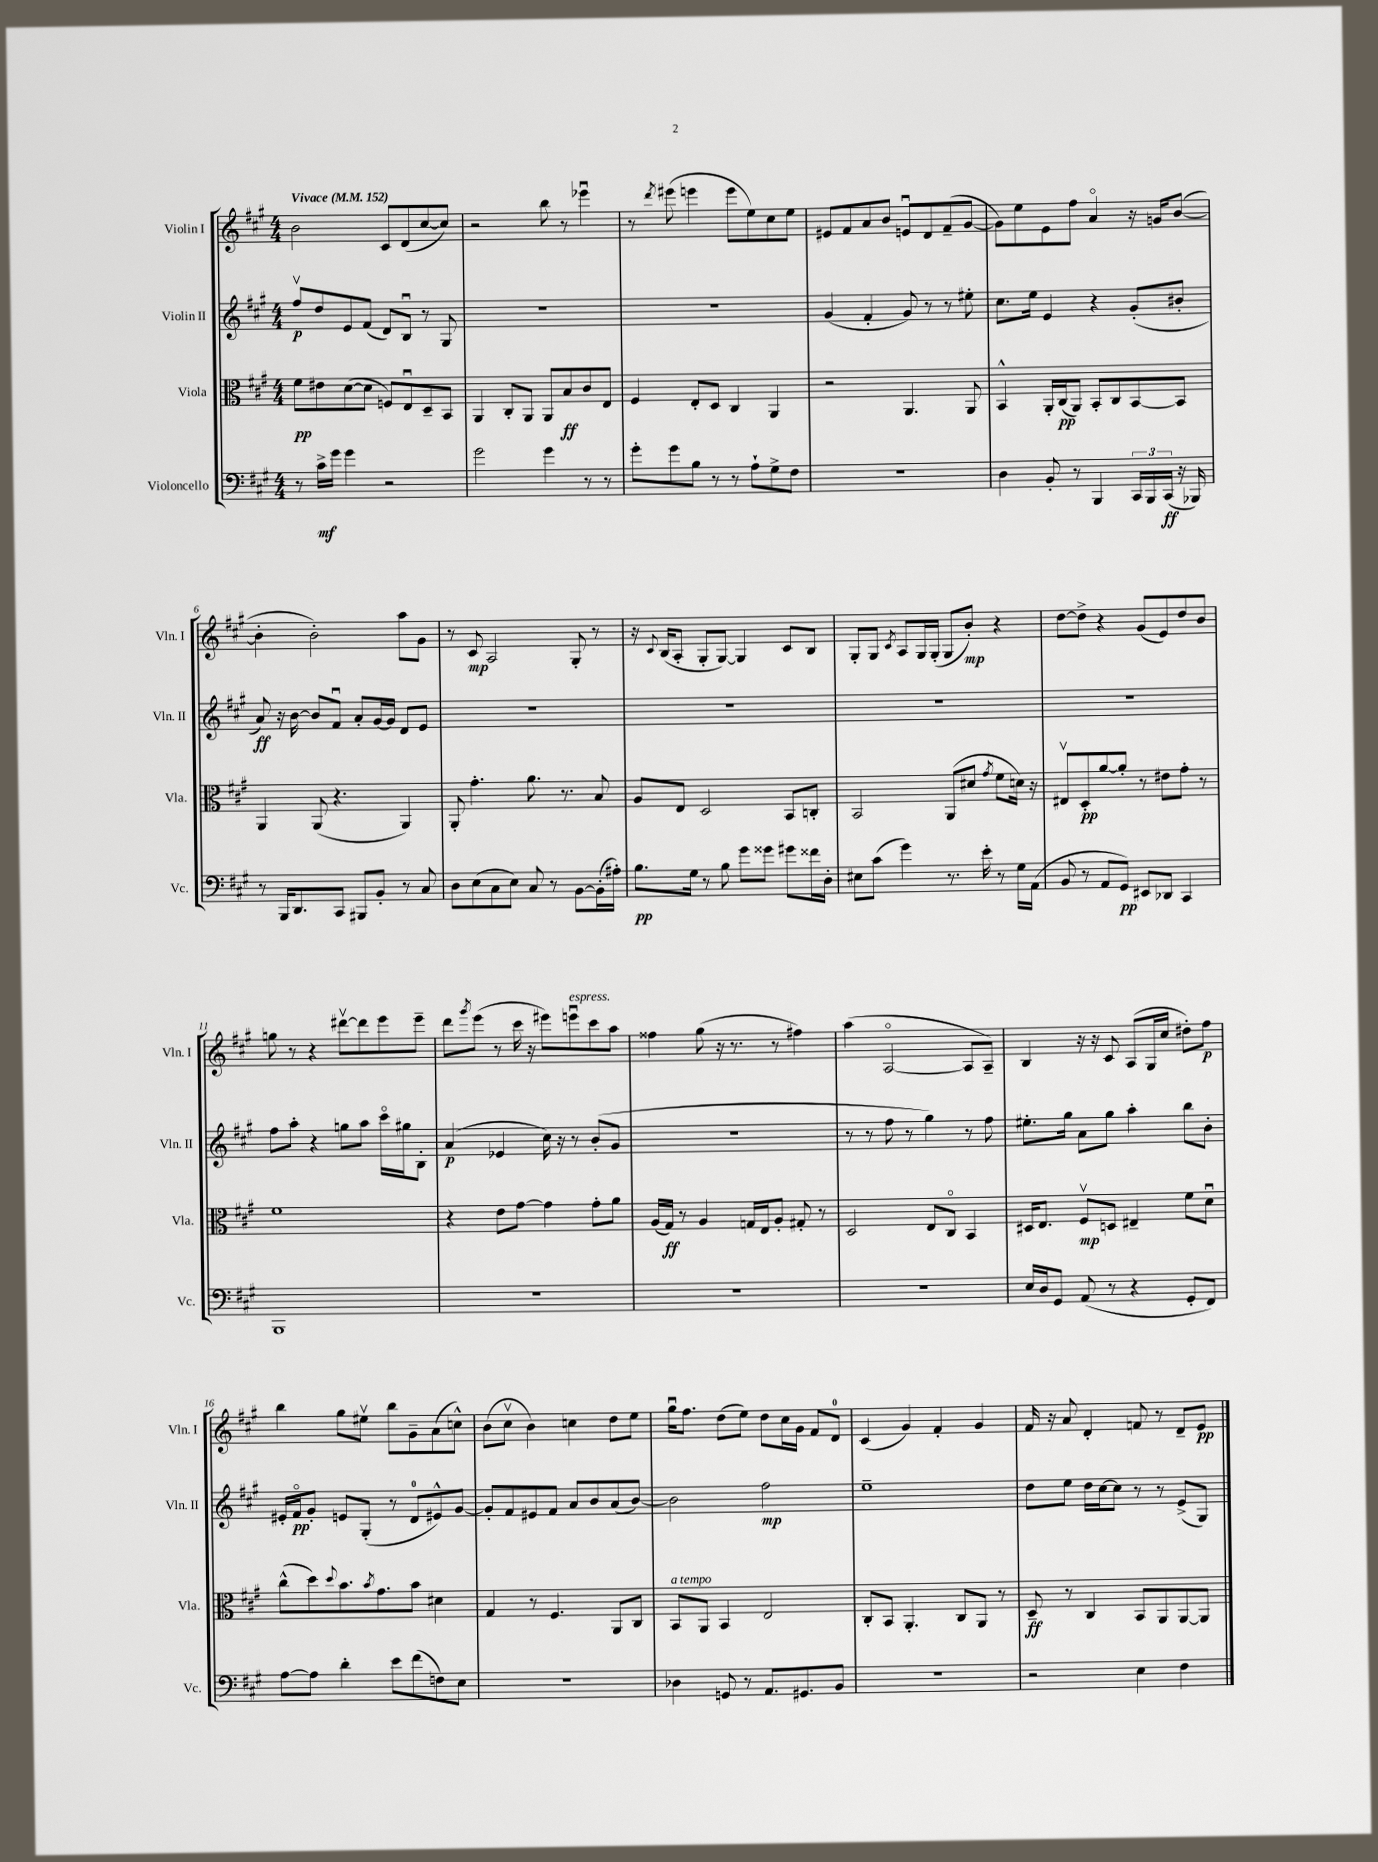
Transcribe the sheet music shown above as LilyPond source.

<<
\new StaffGroup <<
\new Staff = "s0" \with { instrumentName = "Violin I" shortInstrumentName = "Vln. I" } {
    \clef treble \key a \major \numericTimeSignature \time 4/4 \tempo "Vivace" 4 = 152
    b'2 cis'8 d'8( cis''8~ cis''8) |
    r2 b''8 r8 ees'''4\downbow |
    r8 \acciaccatura { d'''8 } eis'''8( e'''4 e'''8 e''8) cis''8 e''8 |
    eis'8 fis'8 a'8 b'8 e'8\downbow d'8 fis'8--( gis'8~ |
    gis'8) e''8 e'8 fis''8 a'4\flageolet r16 g'16 b'8~( |
    b'4-. b'2-.) a''8 gis'8 |
    r8 cis'8\mp a2 gis8-. r8 |
    r16 \appoggiatura { cis'8 } b16( a8-. gis8-. gis8~) gis4 cis'8 b8 |
    gis8-. gis8 \acciaccatura { cis'8 } a8 gis16 gis16-.( gis8 b'8-.\mp) r4 |
    d''8~ d''8-> r4 gis'8( e'8) d''8 b'8 |
    g''8 r8 r4 dis'''8~\upbow dis'''8 e'''8 e'''8-- |
    d'''8 \acciaccatura { gis'''8 } e'''8( r8 cis'''16 r16 eis'''8) e'''8\downbow^\markup { \italic "espress." } cis'''8 a''8 |
    fisis''4 gis''8( r16 r8. r8 fis''4) |
    a''4( a2~\flageolet a8 a8--) |
    b4 r16 r16 cis'8 a8( gis16 cis''16 dis''8-.) fis''8\p |
    b''4 gis''8 eis''8\upbow b''8 gis'8-- a'8( c''8-^) |
    b'8( cis''8\upbow b'4) c''4 d''8 e''8 |
    gis''16\downbow fis''8. d''8( e''8) d''8 cis''16 gis'16 fis'8 d'8-0 |
    cis'4( gis'4) fis'4-. gis'4 |
    fis'16 r16 a'8 d'4-. f'8 r8 d'8-- e'8\pp \bar "|." |
}
\new Staff = "s1" \with { instrumentName = "Violin II" shortInstrumentName = "Vln. II" } {
    \clef treble \key a \major \numericTimeSignature \time 4/4
    fis''8\upbow\p d''8 e'8 fis'8( d'8) b8\downbow r8 gis8 |
    R1 |
    R1 |
    gis'4( fis'4-. gis'8) r8 r8 eis''8-. |
    cis''8. e''16 e'4 r4 gis'8-.( bis'8-. |
    a'8\ff) r16 b'16~ b'8 fis'8\downbow a'8-. gis'16~ gis'16 d'8 e'8 |
    R1 |
    R1 |
    R1 |
    R1 |
    fis''8 a''8-. r4 g''8 a''8 cis'''16\flageolet gis''16 b8-. |
    a'4\p( ees'4 cis''16) r16 r8 b'8-.( gis'8 |
    r1 |
    r8 r8 fis''8 r8 gis''4) r8 fis''8 |
    eis''8.-. gis''16 a'8 gis''8 a''4-. b''8 b'8-. |
    eis'16-. fis'16\flageolet\pp gis'8-. e'8 gis8-.( r8 d'8-0 eis'8-^) gis'8~ |
    gis'8-. fis'8 eis'8 fis'8 a'8 b'8 a'8( b'8~) |
    b'2 fis''2\mp |
    e''1-- |
    d''8 e''8 d''16 cis''16~ cis''8 r8 r8 e'8->( gis8) \bar "|." |
}
\new Staff = "s2" \with { instrumentName = "Viola" shortInstrumentName = "Vla." } {
    \clef alto \key a \major \numericTimeSignature \time 4/4
    fis'8\pp eis'8 d'8~( d'8 f8) e8\downbow d8-- b,8 |
    a,4 cis8-. a,8 a,8 b8\ff cis'8 e8 |
    fis4 e8-. d8 cis4 a,4 |
    r2 a,4. a,8 |
    b,4-^ a,16-. cis16\pp( a,8) b,8-. cis8 b,8~ b,8 |
    a,4 a,8( r4. a,4) |
    a,8-. gis'4.-. a'8. r8. b8 |
    a8 e8 d2 b,8 c8-. |
    b,2 a,8( dis'8 \acciaccatura { gis'8 } fis'8 d'16) r16 |
    eis8\upbow d8-.\pp a'8~ a'8-. r8 eis'8 gis'8-. r8 |
    fis'1 |
    r4 e'8 gis'8~ gis'4 gis'8-. a'8 |
    a16( gis16\ff) r8 a4 g16 e16 a8-. gis8-. r8 |
    d2 e8 cis8\flageolet b,4 |
    dis16 e8. fis8\upbow\mp d8 eis4-- fis'8 d'8\downbow |
    cis''8-^( d''8) \appoggiatura { d''8 } b'8. \acciaccatura { b'8 } gis'8. b'8 dis'4 |
    gis4 r8 fis4. a,8 cis8 |
    b,8^\markup { \italic "a tempo" } a,8 b,4 e2 |
    cis8-. b,8 a,4.-. cis8 a,8 r8 |
    d8--\ff r8 cis4 b,8 a,8 a,8~ a,8 \bar "|." |
}
\new Staff = "s3" \with { instrumentName = "Violoncello" shortInstrumentName = "Vc." } {
    \clef bass \key a \major \numericTimeSignature \time 4/4
    r8 cis'16->\mf gis'16 gis'4 r2 |
    gis'2 gis'4 r8 r8 |
    gis'8-. gis'8 b8 r8 r8 a8-! gis8-> fis8 |
    R1 |
    d4 b,8-. r8 b,,4 \tuplet 3/2 { cis,16 b,,16 cis,16\ff( } r16 bes,,16) |
    r8 b,,16 d,8. cis,8 bis,,8 b,8-. r8 cis8 |
    d8 e8( cis8 e8) cis8 r8 b,8~ b,16-.( ais16-.) |
    b8.\pp gis16 r8 b8 gis'8 gisis'8 gis'8 fisis'16 d16-. |
    eis8 cis'8( gis'4) r8. e'16-. r8 gis16 a,16( |
    b,8 r8 a,8 gis,8\pp) eis,8 des,8 cis,4 |
    b,,1 |
    R1 |
    R1 |
    R1 |
    e16 d16 gis,8 a,8( r8 r4 gis,8-. fis,8) |
    a8~ a8 d'4-. e'8 fis'8( f8) e8 |
    R1 |
    des4 g,8 r8 a,8. gis,8. b,8 |
    R1 |
    r2 e4 fis4 \bar "|." |
}
>>
>>
